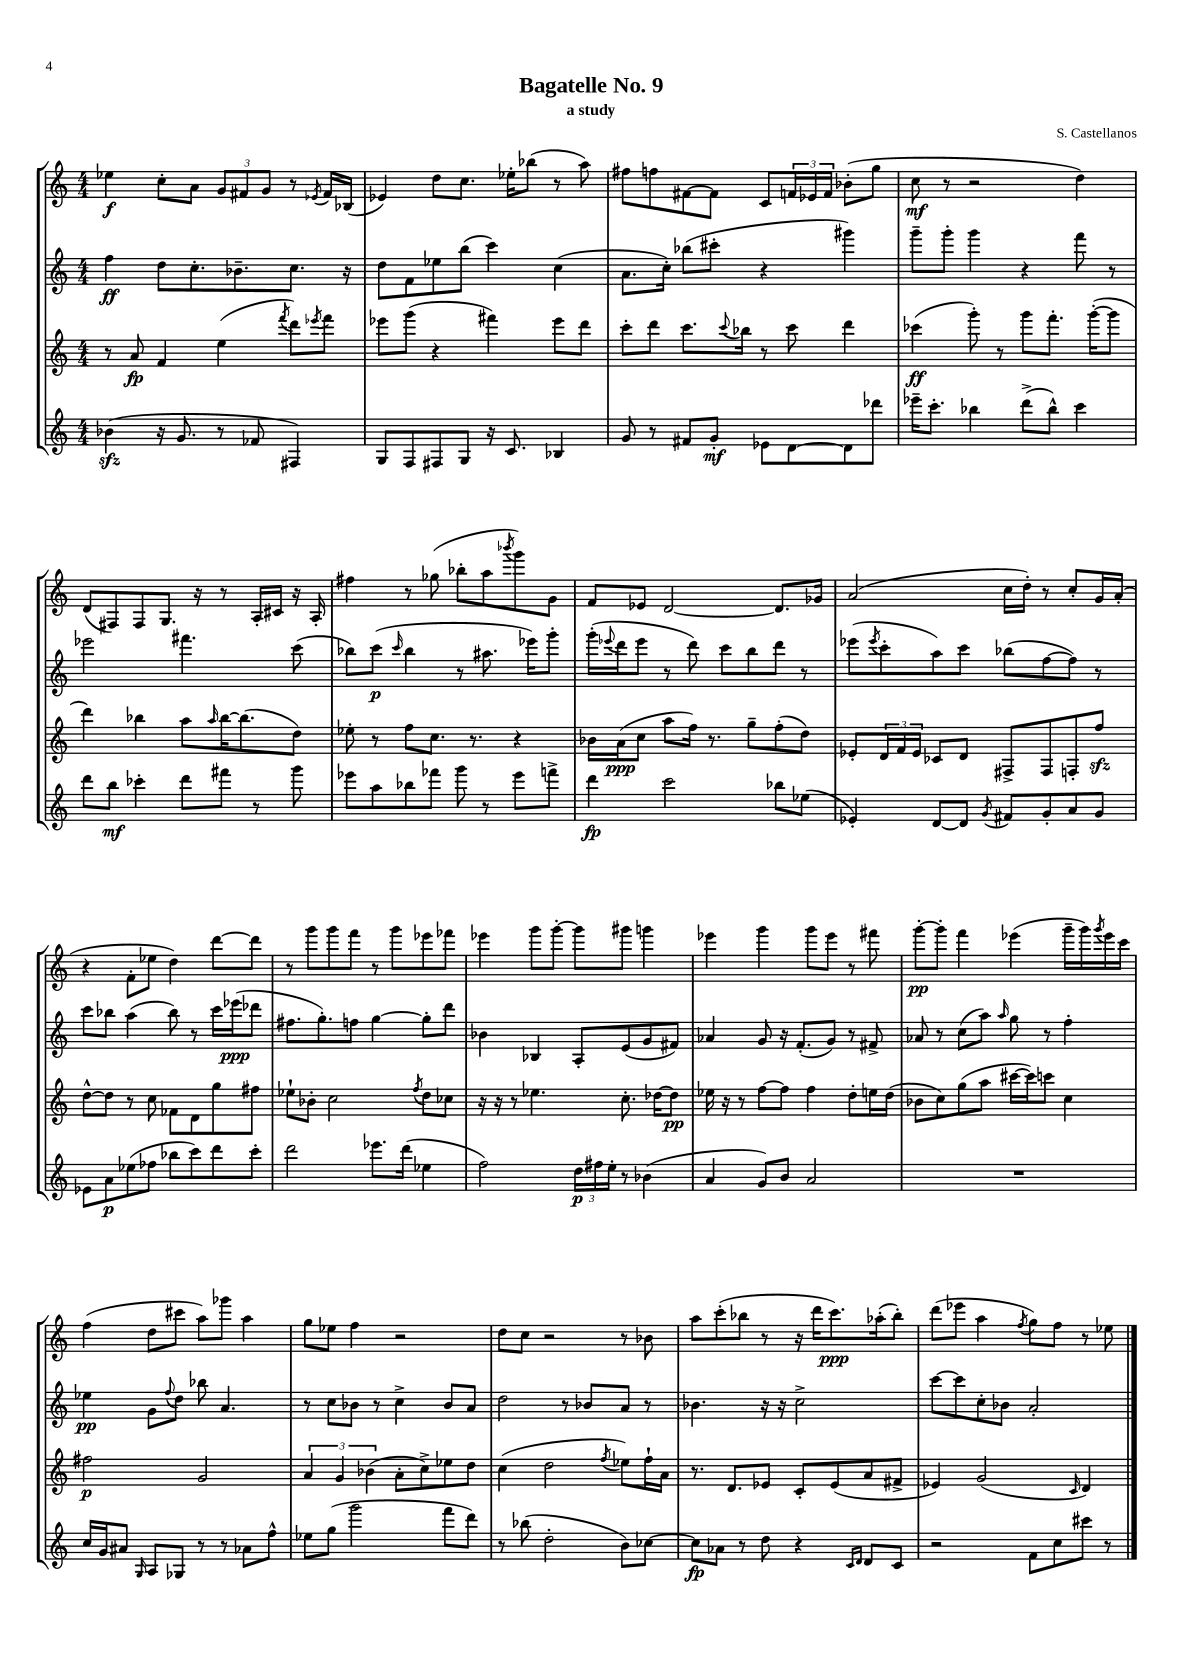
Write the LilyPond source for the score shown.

\header { title = "Bagatelle No. 9" composer = "S. Castellanos" subtitle = "a study" }
<<
\new StaffGroup <<
\new Staff = "s0" {
    \clef treble \key c \major \numericTimeSignature \time 4/4
    ees''4\f c''8-. a'8 \tuplet 3/2 { g'8 fis'8 g'8 } r8 \acciaccatura { ees'8 } fis'16 bes16( |
    ees'4) d''8 c''8. ees''16-. bes''8( r8 a''8) |
    fis''8 f''8 fis'8~ fis'8 c'8 \tuplet 3/2 { f'16 ees'16 f'16 } bes'8-.( g''8 |
    c''8\mf r8 r2 d''4) |
    d'8( fis8) fis8 g8. r16 r8 a16-. cis'16 r16 a16-. |
    fis''4 r8 ges''8( bes''8-. a''8 \acciaccatura { bes'''8 } g'''8) g'8 |
    f'8 ees'8 d'2~ d'8. ges'16 |
    a'2( c''16 d''16-.) r8 c''8-. g'16 a'16-.( |
    r4 f'8-. ees''8 d''4) d'''8~ d'''8 |
    r8 g'''8 g'''8 f'''8 r8 g'''8 ees'''8 fes'''8 |
    ees'''4 g'''8 g'''8~-. g'''8 gis'''8 g'''4 |
    ees'''4 g'''4 g'''8 ees'''8 r8 fis'''8 |
    g'''8~-.\pp g'''8-. f'''4 ees'''4( g'''16-- g'''16) \acciaccatura { g'''8 } ees'''16 c'''16 |
    f''4( d''8 cis'''8 a''8) ges'''8 a''4 |
    g''8 ees''8 f''4 r2 |
    d''8 c''8 r2 r8 bes'8 |
    a''8 c'''8-.( bes''8 r8 r16 d'''16 c'''8.\ppp) aes''16-.( bes''8-.) |
    d'''8( ees'''8 a''4 \acciaccatura { f''8 } g''8) f''8 r8 ees''8 \bar "|." |
}
\new Staff = "s1" {
    \clef treble \key c \major \numericTimeSignature \time 4/4
    f''4\ff d''8 c''8.-. bes'8.-- c''8. r16 |
    d''8 f'8 ees''8 b''8( c'''4) c''4( |
    a'8. c''16-.) bes''8( cis'''8-. r4 gis'''4) |
    g'''8-- g'''8-. g'''4 r4 f'''8 r8 |
    ees'''2 fis'''4. c'''8( |
    bes''8) c'''8\p( \grace { c'''16 } bes''4 r8 ais''8. ees'''16) g'''8-. |
    g'''16-.( \appoggiatura { ees'''8 } d'''16 ees'''8 r8 d'''8) c'''8 b''8 d'''8 r8 |
    ees'''8( \acciaccatura { ees'''8 } c'''8-. a''8) c'''8 bes''8( f''8~ f''8) r8 |
    c'''8 bes''8 a''4( bes''8) r8 c'''16 ees'''16\ppp( des'''8 |
    fis''8. g''8.-.) f''8 g''4~ g''8-. d'''8 |
    bes'4 bes4 a8-. e'8( g'8 fis'8) |
    aes'4 g'8 r16 f'8.-.( g'8) r8 fis'8-> |
    aes'8 r8 c''8( a''8) \grace { a''16 } g''8 r8 f''4-. |
    ees''4\pp g'8 \appoggiatura { f''8 } d''8 bes''8 a'4. |
    r8 c''8 bes'8 r8 c''4-> bes'8 a'8 |
    d''2 r8 bes'8 a'8 r8 |
    bes'4. r16 r16 c''2-> |
    c'''8~ c'''8 c''8-. bes'8 a'2-. \bar "|." |
}
\new Staff = "s2" {
    \clef treble \key c \major \numericTimeSignature \time 4/4
    r8 a'8\fp f'4 e''4( \acciaccatura { f'''8 } d'''8) \acciaccatura { ees'''8 } f'''8 |
    ees'''8 g'''8( r4 fis'''4) ees'''8 d'''8 |
    c'''8-. d'''8 c'''8. \appoggiatura { c'''8 } bes''16 r8 c'''8 d'''4 |
    ces'''4\ff( g'''8-.) r8 g'''8 f'''8.-. g'''16~-.( g'''8 |
    d'''4) bes''4 a''8 \grace { a''16 } bes''16~ bes''8.( d''8) |
    ees''8-. r8 f''8 c''8. r8. r4 |
    bes'16 a'16\ppp( c''8 a''8 f''16) r8. g''8-- f''8-.( d''8) |
    ees'8-. \tuplet 3/2 { d'16 f'16 ees'16 } ces'8 d'8 fis8-> fis8 f8-. f''8\sfz |
    d''8~-^ d''8 r8 c''8 fes'8 d'8 g''8 fis''8 |
    ees''8-! bes'8-. c''2 \acciaccatura { f''8 } d''8 ces''8 |
    r16 r16 r8 ees''4. c''8.-. des''16~ des''8\pp |
    ees''16 r16 r8 f''8~ f''8 f''4 d''8-. e''16 d''16( |
    bes'8 c''8) g''8( a''8 cis'''16~ cis'''16) c'''8 c''4 |
    fis''2\p g'2 |
    \tuplet 3/2 { a'4 g'4 bes'4( } a'8-. c''8->) ees''8 d''8 |
    c''4( d''2 \acciaccatura { f''8 } ees''8) f''16-! a'16 |
    r8. d'8. ees'8 c'8-. ees'8( a'8 fis'8-> |
    ees'4) g'2( \grace { c'16 } d'4) \bar "|." |
}
\new Staff = "s3" {
    \clef treble \key c \major \numericTimeSignature \time 4/4
    bes'4\sfz( r16 g'8. r8 fes'8 fis4) |
    g8 f8 fis8 g8 r16 c'8. bes4 |
    g'8 r8 fis'8 g'8-.\mf ees'8 d'8~ d'8 des'''8 |
    ees'''16-- c'''8.-. bes''4 d'''8->( bes''8-^) c'''4 |
    d'''8 b''8\mf ces'''4-. d'''8 fis'''8 r8 g'''8 |
    ees'''8 a''8 bes''8 fes'''8 g'''8 r8 ees'''8 f'''8-> |
    d'''4\fp c'''2 bes''8 ees''8( |
    ees'4-.) d'8~ d'8 \acciaccatura { g'8 } fis'8 g'8-. a'8 g'8 |
    ees'8 a'8\p ees''8( fes''8 bes''8 c'''8) d'''8 c'''8-. |
    d'''2 ees'''8. d'''16( ees''4 |
    f''2) \tuplet 3/2 { d''16\p fis''16 e''16-. } r8 bes'4( |
    a'4 g'8) b'8 a'2 |
    R1 |
    c''16 g'16 ais'8 \grace { g16 } a8 ges8 r8 r8 aes'8 f''8-^ |
    ees''8 g''8( g'''2 f'''8 d'''8) |
    r8 bes''8( d''2-. b'8) ces''8~ |
    ces''8\fp aes'8 r8 d''8 r4 \grace { c'16 d'16 } d'8 c'8 |
    r2 f'8 c''8 cis'''8 r8 \bar "|." |
}
>>
>>
\layout { \context { \Score \remove "Bar_number_engraver" } }
